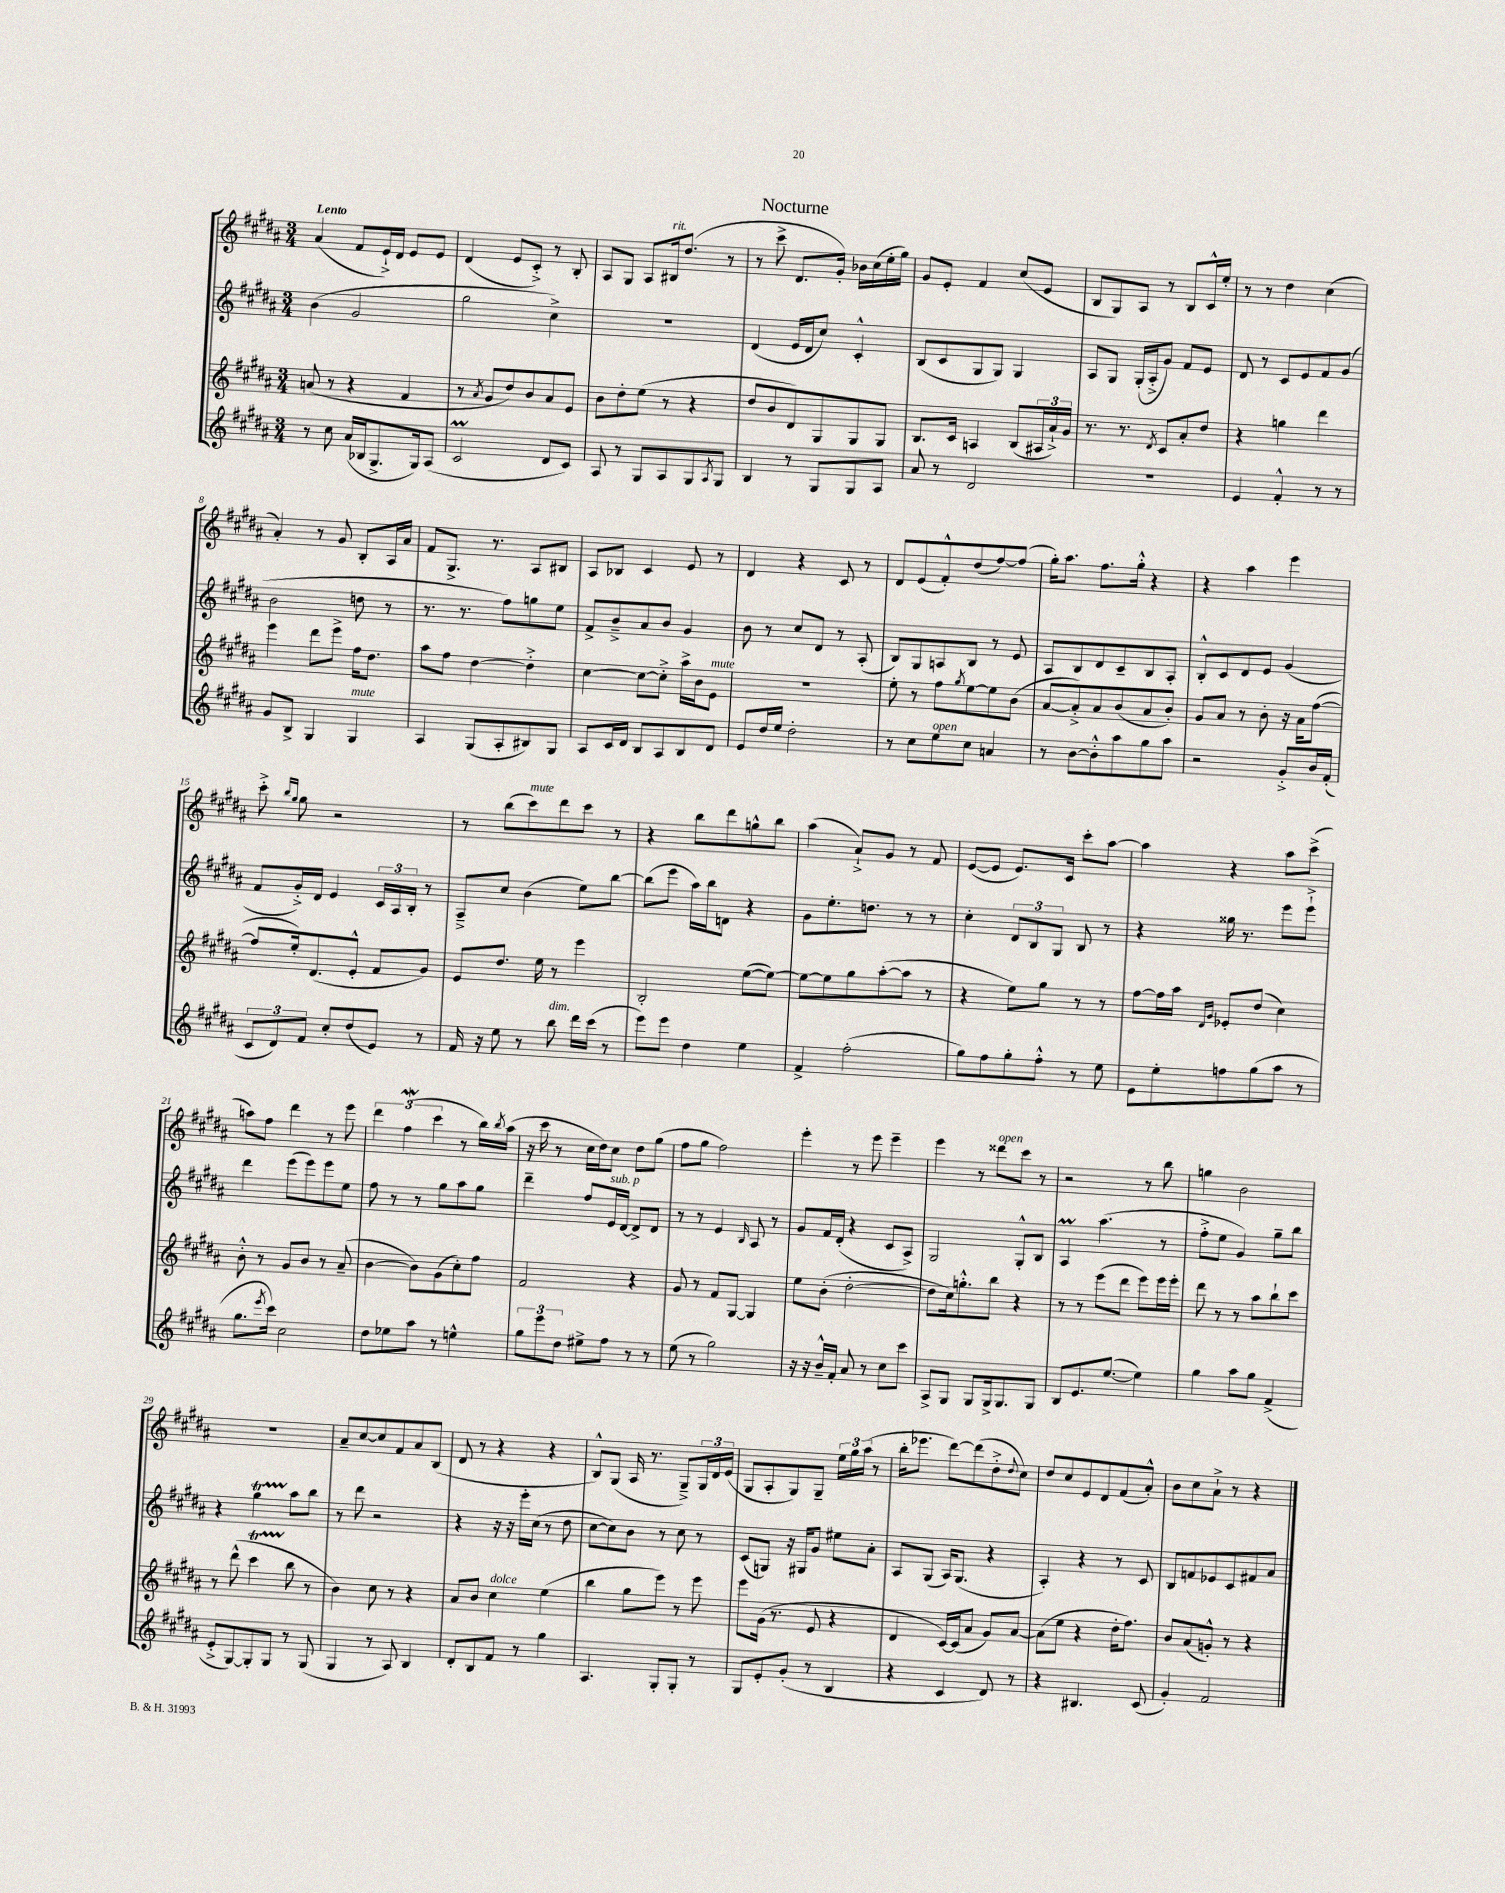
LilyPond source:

\header { title = "Nocturne" }
<<
\new StaffGroup <<
\new Staff = "s0" {
    \clef treble \key b \major \numericTimeSignature \time 3/4 \tempo "Lento"
    ais'4( fis'8 e'16-!->) dis'16 e'8 e'8 |
    dis'4( e'8 cis'8-.->) r8 b8-. |
    ais8 gis8 ais8 bis16^\markup { \italic "rit." } dis''8.( r8 |
    r8 cis'''8-> dis'8. gis'16-.) bes'16 cis''16( e''16-. gis''16) |
    gis'8 e'8-. fis'4 cis''8( e'8 |
    b8 gis8) ais8 r8 b8 cis'16-^ e''16-. |
    r8 r8 dis''4 cis''4( |
    ais'4-.) r8 gis'8 b8-. ais16 ais'16 |
    fis'8 gis8.-> r8. ais8 bis8 |
    ais8 bes8 cis'4 e'8 r8 |
    dis'4 r4 cis'8 r8 |
    dis'8 e'8( fis'8-.-^) dis''8( fis''8~) fis''8( |
    gis''16-.) ais''8. fis''8. gis''16-.-^ r4 |
    r4 ais''4 e'''4 |
    cis'''8-.-> \grace { b''16 gis''16 } gis''8 r2 |
    r8 b''8( cis'''8^\markup { \italic "mute" }) dis'''8 cis'''8 r8 |
    r4 b''8 dis'''8 g''8-^ b''8 |
    ais''4( ais'8-!->) gis'8 r8 fis'8 |
    e'8~( e'8 e'8.) cis'16 cis'''8-. ais''8~ |
    ais''4 r4 ais''8 cis'''8->( |
    a''8) fis''8 dis'''4 r8 e'''8 |
    \tuplet 3/2 { dis'''4 fis''4\mordent( cis'''4 } r8 b''16) \acciaccatura { b''8 } ais''16( |
    r16 cis'''16 r8 cis''16 dis''16) cis''8 dis''8 gis''8( |
    fis''8 gis''8 fis''2) |
    e'''4-. r8 e'''8 e'''4-- |
    e'''4 r8 disis'''8^\markup { \italic "open" } cis'''8 r8 |
    r2 r8 b''8 |
    g''4 b'2 |
    R2. |
    ais'8-- cis''8~ cis''8 fis'8 ais'8 b8( |
    dis'8 r8 r4 r4 |
    b8-^) gis8( ais16 r8. gis8--->) \tuplet 3/2 { gis16 dis'16 e'16( } |
    gis8 ais8-. gis8) gis8-- \tuplet 3/2 { e''16 gis''16 ais''16( } r8 |
    b''16-. ees'''8. dis'''8~) dis'''8( dis''8-.-> \appoggiatura { dis''8 } cis''8) |
    dis''8 cis''8 e'8 dis'8 fis'8( ais'8-.-^) |
    b'8 cis''8 ais'8-!-> r8 r4 \bar "|." |
}
\new Staff = "s1" {
    \clef treble \key b \major \numericTimeSignature \time 3/4
    b'4( gis'2 |
    gis''2 cis''4->) |
    R2. |
    dis'4( e'16 dis'16 cis''8) cis'4-.-^ |
    b8( cis'8 gis8 gis8) gis4 |
    ais8 gis8 gis16-.( ais16-.-> gis'8) fis'8 e'8 |
    dis'8 r8 cis'8 e'8 fis'8 gis'8( |
    b'2 d''8 r8 |
    r8. r8. fis''8) g''8 e''8 |
    fis'8-> b'8---> ais'8 b'8 gis'4 |
    b'8 r8 cis''8 dis'8 r8 ais8-.( |
    b8) gis8 a8 b8 r8 e'8 |
    ais8 b8 dis'8 cis'8-- b8 ais8-. |
    b8-.-^ cis'8 dis'8 e'8 gis'4( |
    fis'8 gis'16-.->) dis'16 e'4 \tuplet 3/2 { cis'16 ais16 b16-. } r8 |
    ais8---> cis''8 b'4( e''8) b''8~ |
    b''8( e'''8 ais''16) b''16 d'8 r4 |
    gis'8 e''8.-. d''8. r8 r8 |
    cis''4-. \tuplet 3/2 { dis'8 b8 gis8 } b8 r8 |
    r4 gisis''16 r8. e'''8 e'''8-!-> |
    dis'''4 e'''8( e'''8) e'''8 e''8 |
    fis''8 r8 r8 gis''8 ais''8 gis''8 |
    dis'''4-- fis''8 e'16^\markup { \italic "sub. p" } dis'16~ dis'8-> dis'8 |
    r8 r8 e'4 \grace { b16 } ais8 r8 |
    gis'8 fis'16 dis'16-.( r4 cis'8 ais8->) |
    gis2 gis8-.-^ b8 |
    ais4\prall ais''4.( r8 |
    fis''8-.-> e''8 gis'4) gis''8-- b''8 |
    r4 gis''4\startTrillSpan ais''8\stopTrillSpan b''8 |
    r8 dis'''8 r2 |
    r4 r16 r16 e'''16-. cis''16( r8 dis''8 |
    cis''8~ cis''8) b'8 r8 cis''8 r8 |
    cis'8( g8) r16 gis16 gis'8 eis''8 ais'8-. |
    ais8 gis8( ais16) gis8.( r4 |
    ais4-.) r4 r8 cis'8 |
    b8 f'8 ees'8 cis'8 fis'8 ais'8 \bar "|." |
}
\new Staff = "s2" {
    \clef treble \key b \major \numericTimeSignature \time 3/4
    a'8( r8 r4 fis'4 |
    r8 \acciaccatura { ais'8 } gis'8 dis''8) b'8 ais'8 e'8 |
    b'8 dis''8-. e''8( r8 r4 |
    dis''8 b'8 dis'8) gis8 gis8 gis8 |
    b8. cis'16 a4 b8( \tuplet 3/2 { ais16 ais'16-!->) gis'16 } |
    r8. r8. \acciaccatura { dis'8 } cis'8 ais'8-. dis''8 |
    r4 g''4 dis'''4 |
    e'''4 dis'''8 e'''8-> fis''16 dis''8. |
    ais''8 fis''8 dis''4~ dis''4-.-> |
    cis''4~ cis''8~ cis''8-.-> ais''16-> b'16 e'8^\markup { \italic "mute" } |
    R2. |
    e''8-. r8 fis''8 \acciaccatura { gis''8 } e''8~ e''8 b'8( |
    ais'8~ ais'8-.->) ais'8 b'8( ais'8 b'8-.) |
    gis'8 ais'8 r8 b'8-. r16 ais'16 fis''8~( |
    fis''8 e''16-.) dis'8.( e'8-.-^ fis'8 gis'8) |
    e'8 dis''8. e''16 r8 e'''4 |
    b2-. e''8~( e''8~) |
    e''8~ e''8 gis''8 ais''8~-.( ais''8 r8 |
    r4 e''8) gis''8 r8 r8 |
    fis''8~ fis''16 ais''16 \grace { dis'16 gis'16 } ees'8-. dis''8( cis''4) |
    b'8-.-^ r8 gis'8 b'8 r8 ais'8--( |
    b'4~ b'8) gis'8( cis''8-.) fis''8 |
    fis'2 r4 |
    gis'8 r8 fis'8 gis8~ gis4 |
    e''8 b'8-.( dis''2~-. |
    dis''8 cis''16) g''8.-.-^ b''8 r4 |
    r8 r8 e'''8( dis'''8 e'''8) e'''16 e'''16-. |
    dis'''8 r8 r8 ais''8 b''8-! cis'''8 |
    r8 dis'''8-^( cis'''4\startTrillSpan b''8\stopTrillSpan r8 |
    b'4) cis''8 r8 r4 |
    ais'8 b'8 cis''4^\markup { \italic "dolce" } e''4( |
    b''4 gis''8 e'''8) r8 e'''8 |
    e'''8 gis'16( r8. e'8 r4 |
    dis'4 cis'16~) cis'16( ais'8 gis'8) ais'8~ |
    ais'8( e''8 r4 dis''16-. fis''8.) |
    b'8 ais'8( g'8-.-^) r8 r4 \bar "|." |
}
\new Staff = "s3" {
    \clef treble \key b \major \numericTimeSignature \time 3/4
    r8 cis''8 ais'16( bes16 gis8.-> gis16) ais8( |
    cis'2\prall dis'8 cis'8) |
    ais8 r8 gis8 ais8 gis8 \acciaccatura { ais8 } gis8 |
    b4 r8 gis8 gis8 ais8 |
    ais'8 r8 dis'2 |
    R2. |
    e'4 fis'4-.-^ r8 r8 |
    gis'8 b8-> gis4 gis4^\markup { \italic "mute" } |
    ais4 gis8( ais8-. bis8) gis8 |
    ais8 cis'16 dis'16 b8 ais8 b8 dis'8 |
    e'8 dis''16 e''16 dis''2-. |
    r8 cis''8 e''8^\markup { \italic "open" } cis''8 a'4 |
    r8 b'8~ b'8-.-^ ais''8 gis''8 ais''8 |
    r2 gis'8-.-> b'16 fis'16-.( |
    \tuplet 3/2 { cis'8 dis'8) fis'8 } cis''8-. dis''8( e'8) r8 |
    fis'16 r16 e''8 r8 b''8^\markup { \italic "dim." } dis'''16 cis'''16( r8 |
    e'''8) e'''8 dis''4 e''4 |
    fis'4-> fis''2-.( |
    gis''8) fis''8 gis''8-. fis''8-.-^ r8 e''8 |
    e'8 e''8-. f''8 gis''8( ais''8 r8 |
    gis''8. \acciaccatura { e'''8 } cis'''16) cis''2 |
    dis''8 ees''8 ais''8 r8 e''4-^ |
    \tuplet 3/2 { gis''8 e'''8 dis''8 } eis''8-> fis''8 r8 r8 |
    e''8( r8 gis''2) |
    r16 r16 b'16---^ fis'16-. ais'8 r8 cis''8 cis'''8 |
    ais8-> gis8 gis8 gis16-> gis8. gis8 |
    b8 e'8. e''8.~( e''4) |
    gis''4 ais''8 gis''8 fis'4->( |
    e'8-.-> gis8~) gis8-. gis8 r8 gis8( |
    gis4 r8 ais8) b4 |
    dis'8-. b8 fis'8 r8 gis''4 |
    ais4. gis8-. gis8-. r8 |
    gis8 e'8-. gis'8-.( r8 b4 |
    r4 cis'4 dis'8) r8 |
    r4 bis4. cis'8( |
    gis'4-.) fis'2 \bar "|." |
}
>>
>>
